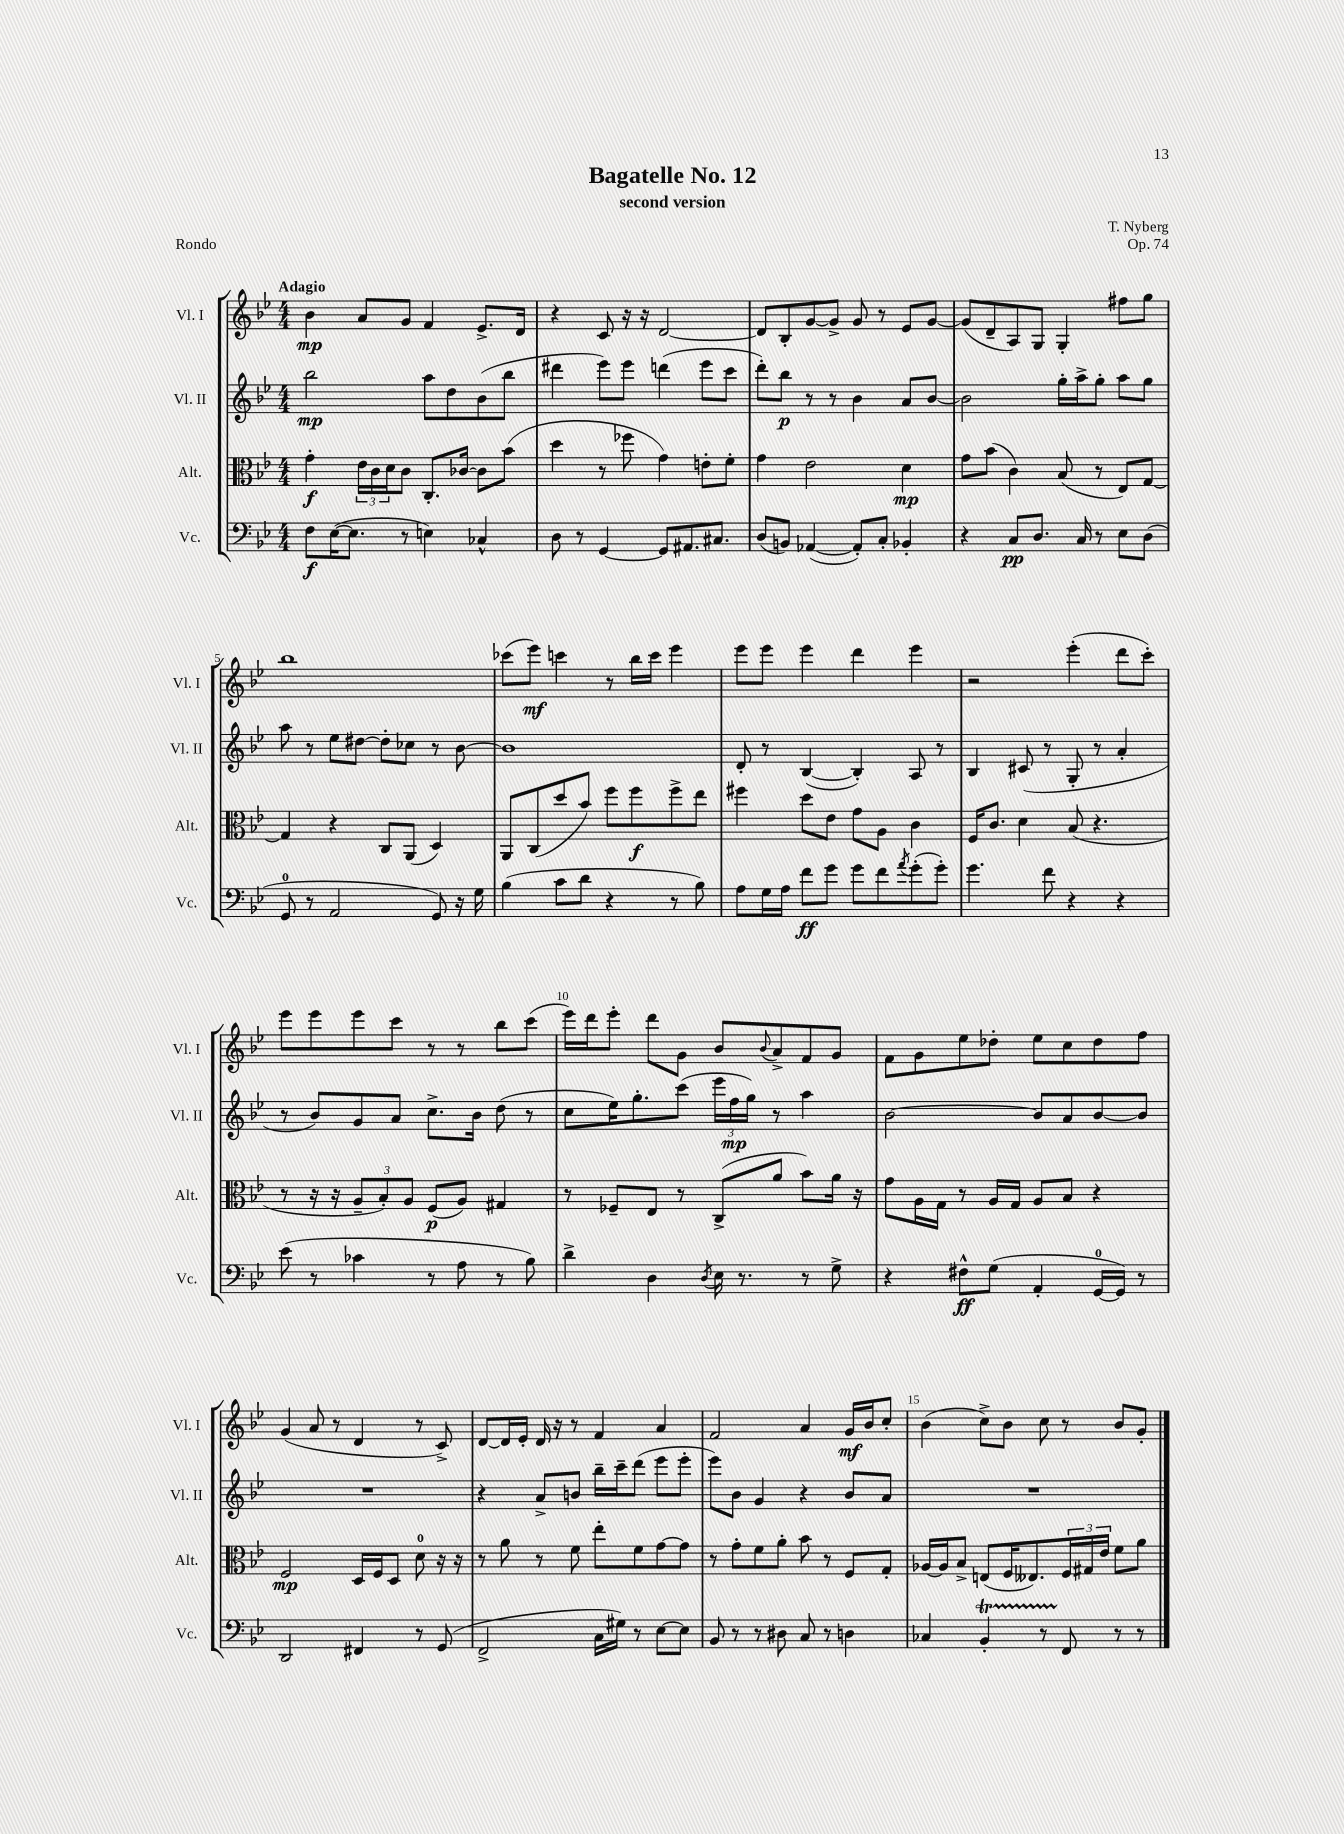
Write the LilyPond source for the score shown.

\header { title = "Bagatelle No. 12" composer = "T. Nyberg" subtitle = "second version" opus = "Op. 74" piece = "Rondo" }
<<
\new StaffGroup <<
\new Staff = "s0" \with { instrumentName = "Vl. I" shortInstrumentName = "Vl. I" } {
    \clef treble \key bes \major \numericTimeSignature \time 4/4 \tempo "Adagio"
    bes'4\mp a'8 g'8 f'4 ees'8.-> d'16 |
    r4 c'8 r16 r16 d'2~ |
    d'8 bes8-. g'8~ g'8-> g'8 r8 ees'8 g'8~ |
    g'8( d'8-- a8) g8 g4-. fis''8 g''8 |
    bes''1 |
    ces'''8( ees'''8\mf) c'''4 r8 bes''16 c'''16 ees'''4 |
    ees'''8 ees'''8 ees'''4 d'''4 ees'''4 |
    r2 ees'''4-.( d'''8 c'''8-.) |
    ees'''8 ees'''8 ees'''8 c'''8 r8 r8 bes''8 c'''8( |
    ees'''16) d'''16 ees'''8-. d'''8 g'8 bes'8 \appoggiatura { bes'8 } a'8-> f'8 g'8 |
    f'8 g'8 ees''8 des''8-. ees''8 c''8 des''8 f''8 |
    g'4( a'8 r8 d'4 r8 c'8->) |
    d'8~ d'16 ees'16-. d'16 r16 r8 f'4 a'4 |
    f'2 a'4 g'16\mf bes'16 c''8-. |
    bes'4( c''8->) bes'8 c''8 r8 bes'8 g'8-. \bar "|." |
}
\new Staff = "s1" \with { instrumentName = "Vl. II" shortInstrumentName = "Vl. II" } {
    \clef treble \key bes \major \numericTimeSignature \time 4/4
    bes''2\mp a''8 d''8 bes'8( bes''8 |
    dis'''4 ees'''8) ees'''8 d'''4( ees'''8 c'''8 |
    d'''8-.) bes''8\p r8 r8 bes'4 a'8 bes'8~ |
    bes'2 g''16-. a''16-> g''8-. a''8 g''8 |
    a''8 r8 ees''8 dis''8~ dis''8-. ces''8 r8 bes'8~ |
    bes'1 |
    d'8-. r8 bes4~( bes4-.) a8 r8 |
    bes4 cis'8( r8 g8-. r8 a'4-. |
    r8 bes'8) g'8 a'8 c''8.-> bes'16 d''8( r8 |
    c''8 ees''16) g''8.-. c'''8( \tuplet 3/2 { ees'''16 f''16\mp g''16) } r8 a''4 |
    bes'2~ bes'8 a'8 bes'8~ bes'8 |
    R1 |
    r4 a'8-> b'8 bes''16-- c'''16-- d'''8( ees'''8 ees'''8-. |
    ees'''8) bes'8 g'4 r4 bes'8 a'8 |
    R1 \bar "|." |
}
\new Staff = "s2" \with { instrumentName = "Alt." shortInstrumentName = "Alt." } {
    \clef alto \key bes \major \numericTimeSignature \time 4/4
    g'4-.\f \tuplet 3/2 { ees'16 c'16 d'16 } c'8 c8.-. ces'16~ ces'8 bes'8( |
    d''4 r8 fes''8 g'4) e'8-. f'8-. |
    g'4 ees'2 d'4\mp |
    g'8 bes'8( c'4) bes8( r8 ees8) g8~ |
    g4 r4 c8 a,8( d4) |
    a,8 c8( d''8 bes'8) f''8 f''8\f f''8-> ees''8 |
    fis''4 d''8 ees'8 g'8 a8 c'4 |
    f16 c'8. d'4 bes8( r4. |
    r8 r16 r16 \tuplet 3/2 { a8-- bes8-.) a8 } f8\p( a8) gis4 |
    r8 fes8-- ees8 r8 c8->( a'8 bes'8) a'16 r16 |
    g'8 a16 g16 r8 a16 g16 a8 bes8 r4 |
    f2\mp d16 f16 d8 d'8-0 r16 r16 |
    r8 a'8 r8 f'8 ees''8-. f'8 g'8~ g'8 |
    r8 g'8-. f'8 a'8-. bes'8 r8 f8 g8-. |
    aes16~ aes16 bes8-> e8( f16 eeses8.) \tuplet 3/2 { f16 gis16 ees'16 } f'8 a'8 \bar "|." |
}
\new Staff = "s3" \with { instrumentName = "Vc." shortInstrumentName = "Vc." } {
    \clef bass \key bes \major \numericTimeSignature \time 4/4
    f8\f ees16~( ees8. r8 e4) ces4-^ |
    d8 r8 g,4~ g,8 ais,8. cis8. |
    d8( b,8) aes,4~( aes,8-.) c8-. bes,4-. |
    r4 c8\pp d8. c16 r8 ees8 d8( |
    g,8-0 r8 a,2 g,8) r16 g16 |
    bes4( c'8 d'8 r4 r8 bes8) |
    a8 g16 a16 f'8\ff g'8 g'8 f'8 \acciaccatura { a'8 } g'8-.( g'8-.) |
    g'4. f'8 r4 r4 |
    ees'8( r8 ces'4 r8 a8 r8 bes8) |
    d'4-> d4 \acciaccatura { d8 } ees16 r8. r8 g8-> |
    r4 fis8-^\ff g8( a,4-. g,16-0~ g,16) r8 |
    d,2 fis,4 r8 g,8( |
    f,2-> c16 gis16) r8 ees8~ ees8 |
    bes,8 r8 r8 dis8 c8 r8 d4 |
    ces4 bes,4-.\startTrillSpan r8 f,8\stopTrillSpan r8 r8 \bar "|." |
}
>>
>>
\layout { \context { \Score \override BarNumber.break-visibility = ##(#f #t #t) barNumberVisibility = #(every-nth-bar-number-visible 5) } }
